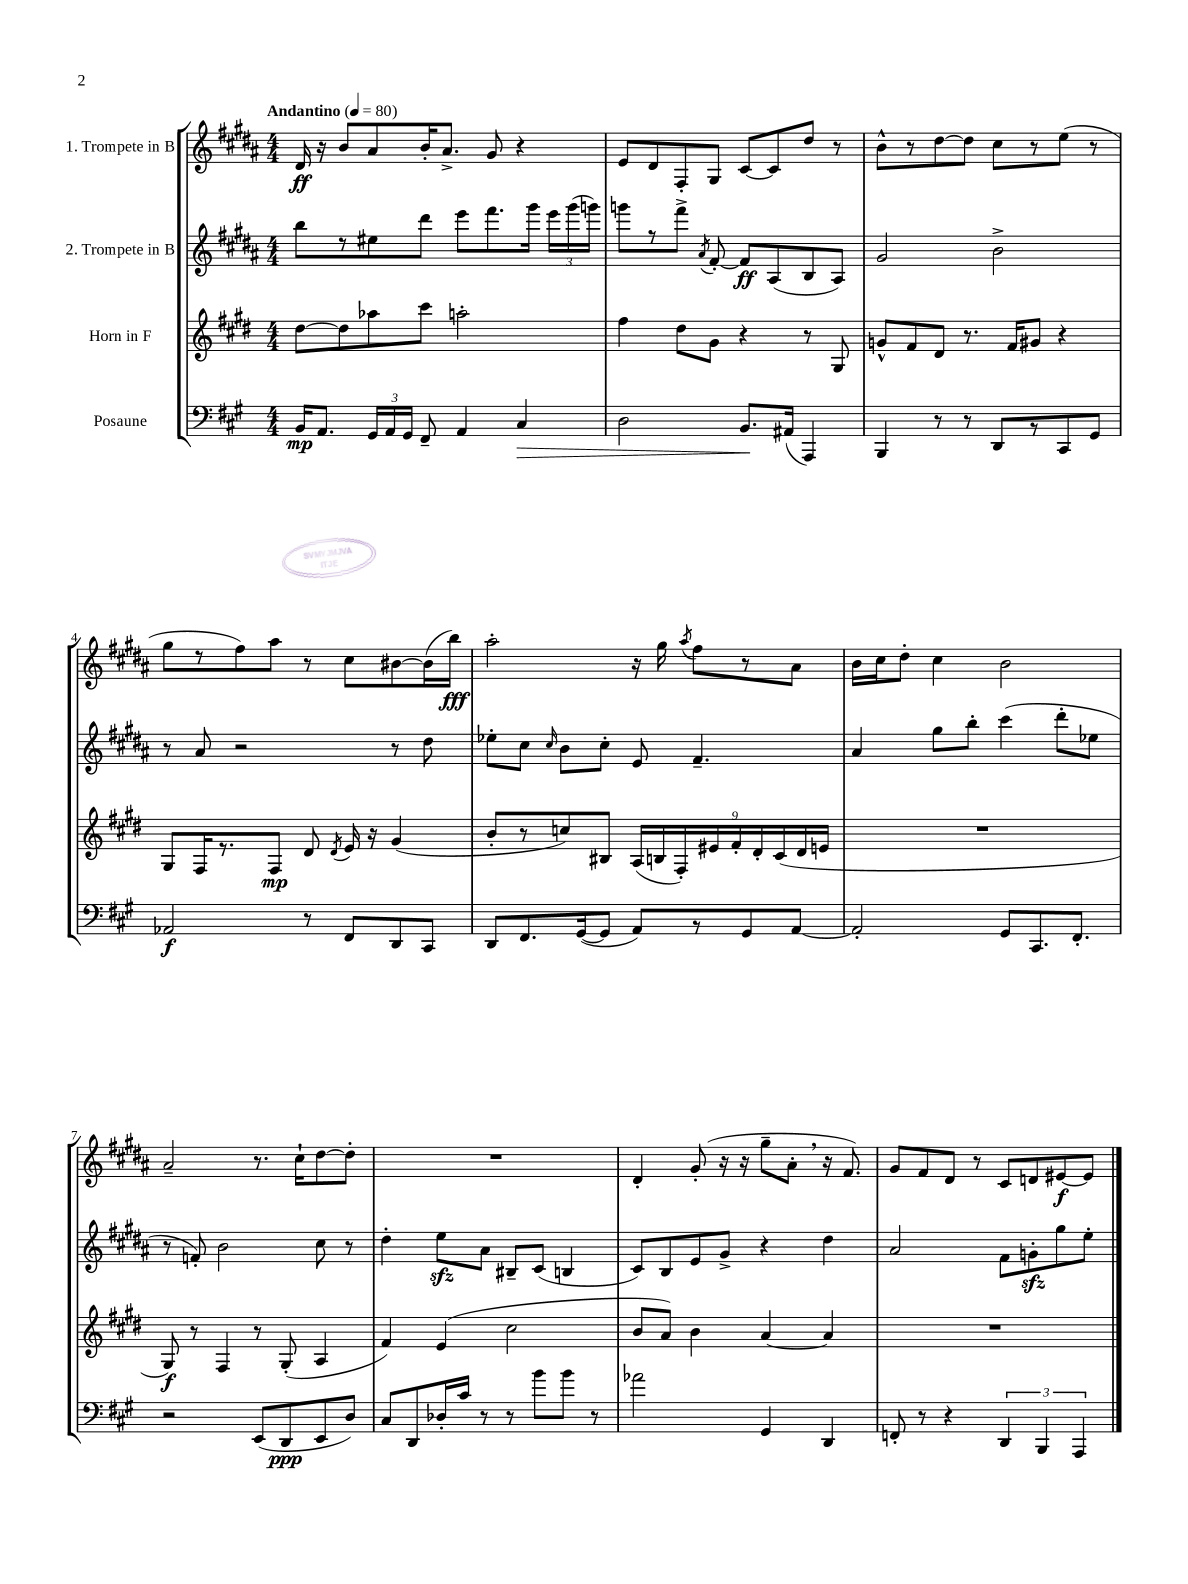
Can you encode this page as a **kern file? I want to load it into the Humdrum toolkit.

**kern	**kern	**kern	**kern
*staff4	*staff3	*staff2	*staff1
*clefF4	*clefG2	*clefG2	*clefG2
*k[f#c#g#]	*k[f#c#g#d#]	*k[f#c#g#d#a#]	*k[f#c#g#d#a#]
*M4/4	*M4/4	*M4/4	*M4/4
*MM80	*MM80	*MM80	*MM80
16BB	[8dd#	8bb	16d#
8.AA	.	.	16r
.	8dd#]	8r	8b
24GG#	8aa-	8ee#	8a#
24AA	.	.	.
24GG#	.	.	.
8FF#~	8ccc#	8ddd#	16b'
.	.	.	8.a#^
4AA	2aa'	8eee	.
.	.	8.fff#	8g#
4C#	.	.	4r
.	.	16ggg#	.
.	.	24eee	.
.	.	(24ggg#	.
.	.	24ggg)	.
=	=	=	=
2D	4ff#	8ggg	8e
.	.	8r	8d#
.	8dd#	8fff#^	8F#'
.	.	8qa#	.
.	8g#	[8f#'	8G#
8.BB	4r	8f#]	[8c#
.	.	(8A#	8c#]
(16AA#	.	.	.
4AAA)	8r	8B	8dd#
.	8G#	8A#)	8r
=	=	=	=
4BBB	8g^^	2g#	8b^^
.	8f#	.	8r
8r	8d#	.	[8dd#
8r	8.r	.	8dd#]
8DD	.	2b^	8cc#
.	16f#	.	.
8r	8g#	.	8r
8CC#	4r	.	(8ee
8GG#	.	.	8r
=	=	=	=
2AA-	8G#	8r	8gg#
.	16F#	8a#	8r
.	8.r	.	.
.	.	2r	8ff#)
.	8F#	.	8aa#
8r	8d#	.	8r
.	8qd#	.	.
8FF#	16e	.	8cc#
.	16r	.	.
8DD	(4g#	8r	[8b#
8CC#	.	8dd#	(16b#]
.	.	.	16bb)
=	=	=	=
8DD	8b'	8ee-'	2aa#'
8.FF#	8r	8cc#	.
.	.	16qqcc#	.
.	8cc)	8b	.
([16GG#	.	.	.
8GG#]	8B#	8cc#'	.
8AA)	(18A	8e	16r
.	18B	.	.
.	.	.	16gg#
.	18F#')	.	.
.	.	.	8qaa#
8r	.	4.f#~	8ff#
.	18e#	.	.
.	18f#'	.	.
8GG#	.	.	8r
.	18d#'	.	.
.	(18c#	.	.
[8AA	.	.	8a#
.	18d#	.	.
.	18e	.	.
=	=	=	=
2AA']	1r	4a#	16b
.	.	.	16cc#
.	.	.	8dd#'
.	.	8gg#	4cc#
.	.	8bb'	.
8GG#	.	(4ccc#	2b
8.CC#	.	.	.
.	.	8ddd#'	.
8.FF#'	.	.	.
.	.	8ee-	.
=	=	=	=
2r	8G#)	8r	2a#~
.	8r	8f')	.
.	4F#	2b	.
(8EE	8r	.	8.r
8DD	(8G#'	.	.
.	.	.	16cc#`
8EE	4A	8cc#	[8dd#
8D)	.	8r	8dd#']
=	=	=	=
8C#	4f#)	4dd#'	1r
8DD	.	.	.
16D-'	(4e	8ee	.
16c#	.	.	.
8r	.	8a#	.
8r	2cc#	8B#~	.
8b	.	(8c#	.
8b	.	4B	.
8r	.	.	.
=	=	=	=
2a-	8b	8c#)	4d#'
.	8a)	8B	.
.	4b	8e	(8g#'
.	.	8g#^	16r
.	.	.	16r
4GG#	[4a	4r	8gg#~
.	.	.	8a#'
4DD	4a]	4dd#	16r
.	.	.	8.f#)
=	=	=	=
8FF'	1r	2a#	8g#
8r	.	.	8f#
4r	.	.	8d#
.	.	.	8r
6DD	.	8f#	8c#
.	.	8g'	8d
6BBB	.	.	.
.	.	8gg#	[8e#
6AAA	.	.	.
.	.	8ee'	8e#]
==	==	==	==
*-	*-	*-	*-
